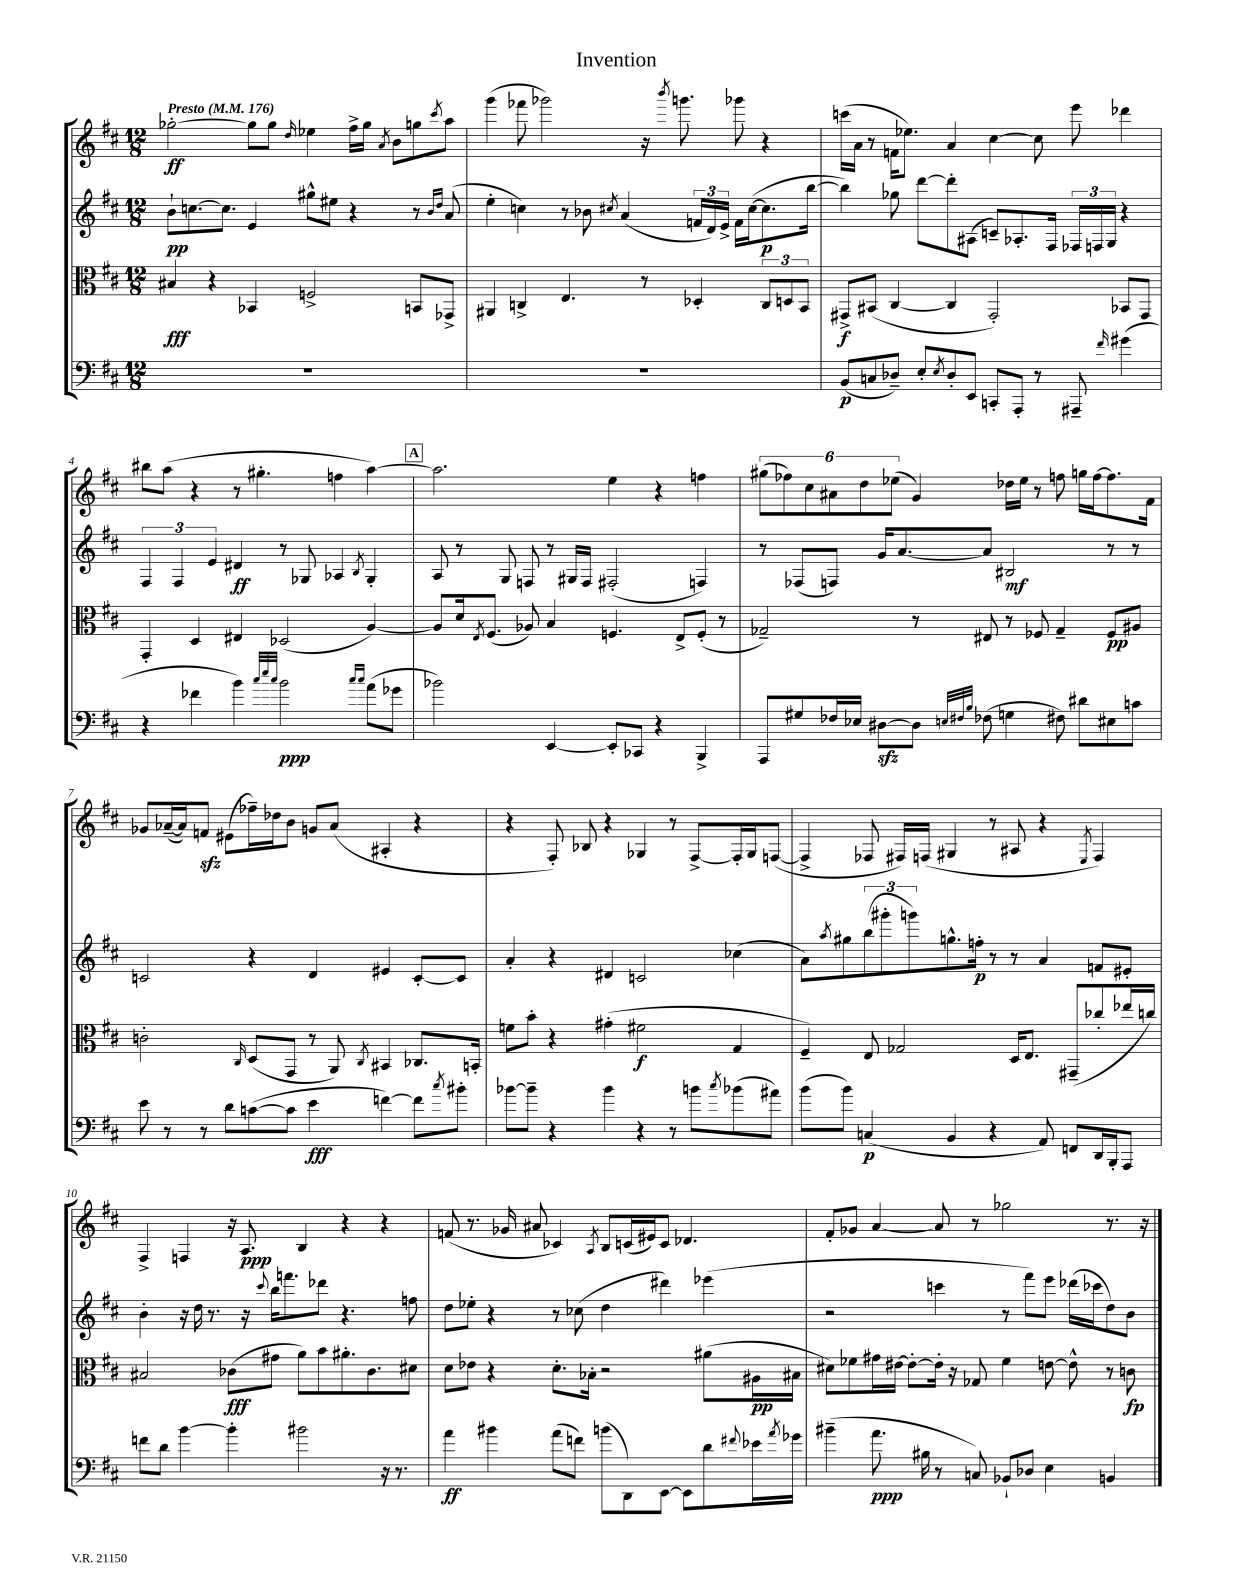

**kern	**kern	**kern	**kern
*staff4	*staff3	*staff2	*staff1
*clefF4	*clefC3	*clefG2	*clefG2
*k[f#c#]	*k[f#c#]	*k[f#c#]	*k[f#c#]
*M12/8	*M12/8	*M12/8	*M12/8
*MM176	*MM176	*MM176	*MM176
1.r	4B#	8b`	[2gg-'
.	.	[8.cc	.
.	4r	.	.
.	.	8.cc]	.
.	4BB-	4e	8gg-]
.	.	.	8gg-
.	.	.	16qqdd
.	2F^	8gg#^^	4ee-
.	.	8ee#	.
.	.	4r	16ff#^
.	.	.	16gg-
.	.	.	8qa
.	.	.	8b
.	8BB	8r	8gg
.	.	16qqb	.
.	.	16qqdd	8qccc#
.	8GG-^	(8a	8aa
=	=	=	=
1.r	4AA#	4ee'	(4ggg
.	4C^	4cc)	8fff-
.	.	.	2ggg-)
.	4.E	8r	.
.	.	8b-	.
.	.	8qcc#	.
.	.	(4a	.
.	8r	.	16r
.	.	.	8qbbb
.	.	.	8.ggg
.	4D-'	24f	.
.	.	24d)	.
.	.	24e^	.
.	.	16f	8ggg-
.	.	([16cc#	.
.	12C	8.cc#]	4r
.	12D	.	.
.	12BB	.	.
.	.	[16bb	.
=	=	=	=
(8BB	8GG#^	4bb])	(16ccc
.	.	.	16a
8C	(8BB#	.	8r
8D-~)	[4C#	8gg-	16f
.	.	.	8.ee-)
8E'	.	[8ddd	.
8qE	.	.	.
8D-'	4C#]	8ddd']	4a
8EE	.	(8A#	.
8CC'	2GG#')	8c~)	[4cc#
8AAA'	.	8.A-'	.
8r	.	.	8cc#]
.	.	16F#	.
8AAA#~	.	24F-	8eee
.	.	24F	.
.	.	24G	.
16qqf#	.	.	.
(4g#	8BB-	4r	4ddd-
.	8GG#	.	.
=	=	=	=
4r	4GG'	6F#	8bb#
.	.	.	(8aa
.	.	6F#	.
4f-	4D	.	4r
.	.	6e	.
4b)	4E#	4d#	8r
.	.	.	4.gg#'
32qqcc#	.	.	.
32qqee	.	.	.
32qqcc#	.	.	.
2b	(2D-	8r	.
.	.	8G-	.
.	.	4A-	4ff
16qqcc#	.	.	.
16qqcc#	.	8qB	.
(8a	[4A)	4G-'	[4aa)
8g-	.	.	.
=	=	=	=
2b-)	8A]	8A	2.aa]
.	16d	8r	.
.	8qE	.	.
.	(8.F#	.	.
.	.	8G	.
.	8A-)	8F	.
[4EE	4B	8r	.
.	.	16G#	.
.	.	16F	.
8EE']	4.F	(2F#'	4ee
8CC-	.	.	.
4r	.	.	4r
.	8E^	.	.
4BBB^	(8F'	4F)	4ff
.	8r	.	.
=	=	=	=
8AAA	2G-~)	8r	(12gg#
.	.	.	12ff-)
8G#	.	(8F-	.
.	.	.	12cc#
16F-	.	8F)	12a#
16E-	.	.	.
.	.	.	12dd
[8D#	.	16g	.
.	.	.	(12ee-
.	.	[8.a	.
8D#]	8r	.	4g)
32qqE	.	.	.
32qqF#	.	.	.
32qqB	.	.	.
(8F-	8E#	8a]	.
4G	8r	2B#	16dd-
.	.	.	16ee-
.	8F-	.	8r
8F#)	4G-~	.	8ff
8d#	.	.	16gg
.	.	.	[16ff
8E#	8F-	8r	8.ff]
8c	8A#	8r	.
.	.	.	16f#
=	=	=	=
8e	2c'	2c	8g-
8r	.	.	([16a-~
.	.	.	16a-])
8r	.	.	8f
8d	.	.	(8e#
.	16qqC#	.	.
([8c	(8D	4r	16ff-~)
.	.	.	16dd-
8c]	8GG	.	8b
4e	8r	4d	8g
.	8AA)	.	(8a-
.	8qC#	.	.
[4f)	4BB#	4e#	4A#'
8f]	8.C-	[8c'	4r
8qcc#	.	.	.
8b#'	.	8c]	.
.	16BB'	.	.
=	=	=	=
[8b-	8f	4a'	4r
8b-~]	8b'	.	.
4r	4r	4r	8F#')
.	.	.	8B-
4b-	(4g#'	4d#	4r
4r	2f#	2c	4G-
8r	.	.	8r
8b	.	.	[8F#^
8qcc#	.	.	.
(8b-	4G	(4cc-	16F#']
.	.	.	16G-
8a#)	.	.	([8F
=	=	=	=
(8b	4F#~)	8a)	4F^]
.	.	8qaa	.
8b)	.	8gg#	.
(4C	8E	(12bb	8F-
.	.	12ggg#'	.
.	2G-	.	16F#)
.	.	12ggg)	.
.	.	.	(16F
4BB	.	8.gg^^	4G#
.	.	16ff'	.
4r	.	8r	8r
.	16D	8r	8A#
.	8.E	.	.
8AA)	.	4a	4r
8FF	(8GG#~	.	.
.	.	.	8qE
16DD	8cc-'	8f	4F)
16BBB'	.	.	.
8AAA	16ee-	8e#'	.
.	16cc)	.	.
=	=	=	=
8f	2B#	4b'	4F#^
8d	.	.	.
[4b	.	16r	4F
.	.	16dd	.
.	.	8.r	.
4b']	(8c-	.	16r
.	.	16r	8.A
.	.	8qqccc#	.
.	8g#	16bb	.
.	.	8.fff	.
2b#	8a)	.	4B
.	8b	8ddd-	.
.	8.a#'	4.r	4r
.	8.c-	.	.
16r	.	.	4r
8.r	.	.	.
.	8d#	8ff	.
=	=	=	=
4a	8d	8dd	(8f
.	8e-	8ee-'	8.r
4b#	4r	4r	.
.	.	.	16g-
.	.	.	8a#
(8a	8.d'	8r	4c-)
8f)	.	(8cc-	.
.	16B-'	.	.
.	.	.	8qA
(8b	2r	4dd	8B
8DD)	.	.	(16c
.	.	.	16e#)
[8EE	.	4ddd#)	8c
8EE]	.	.	4.d-
8d	(8a#	(4eee-	.
8qqf#	.	.	.
16e-	16A#	.	.
8qa	.	.	.
16g-	16B#	.	.
=	=	=	=
(4b#~	8d#)	2r	8f#'
.	8f-	.	8g-
8.a	16g#	.	[4a
.	[16e#	.	.
.	8e#'_	.	.
16B#	.	.	.
8r	16e#']	4ccc	8a]
.	16r	.	.
8C)	8G-	.	8r
8BB-`	4f-	8r	2gg-
8D-	.	8fff#)	.
4E	[8e	8eee	.
.	8e^^]	(16ddd-	.
.	.	16ccc-	.
4BB	8r	8dd)	8.r
.	8c	8b	.
.	.	.	16r
==	==	==	==
*-	*-	*-	*-
